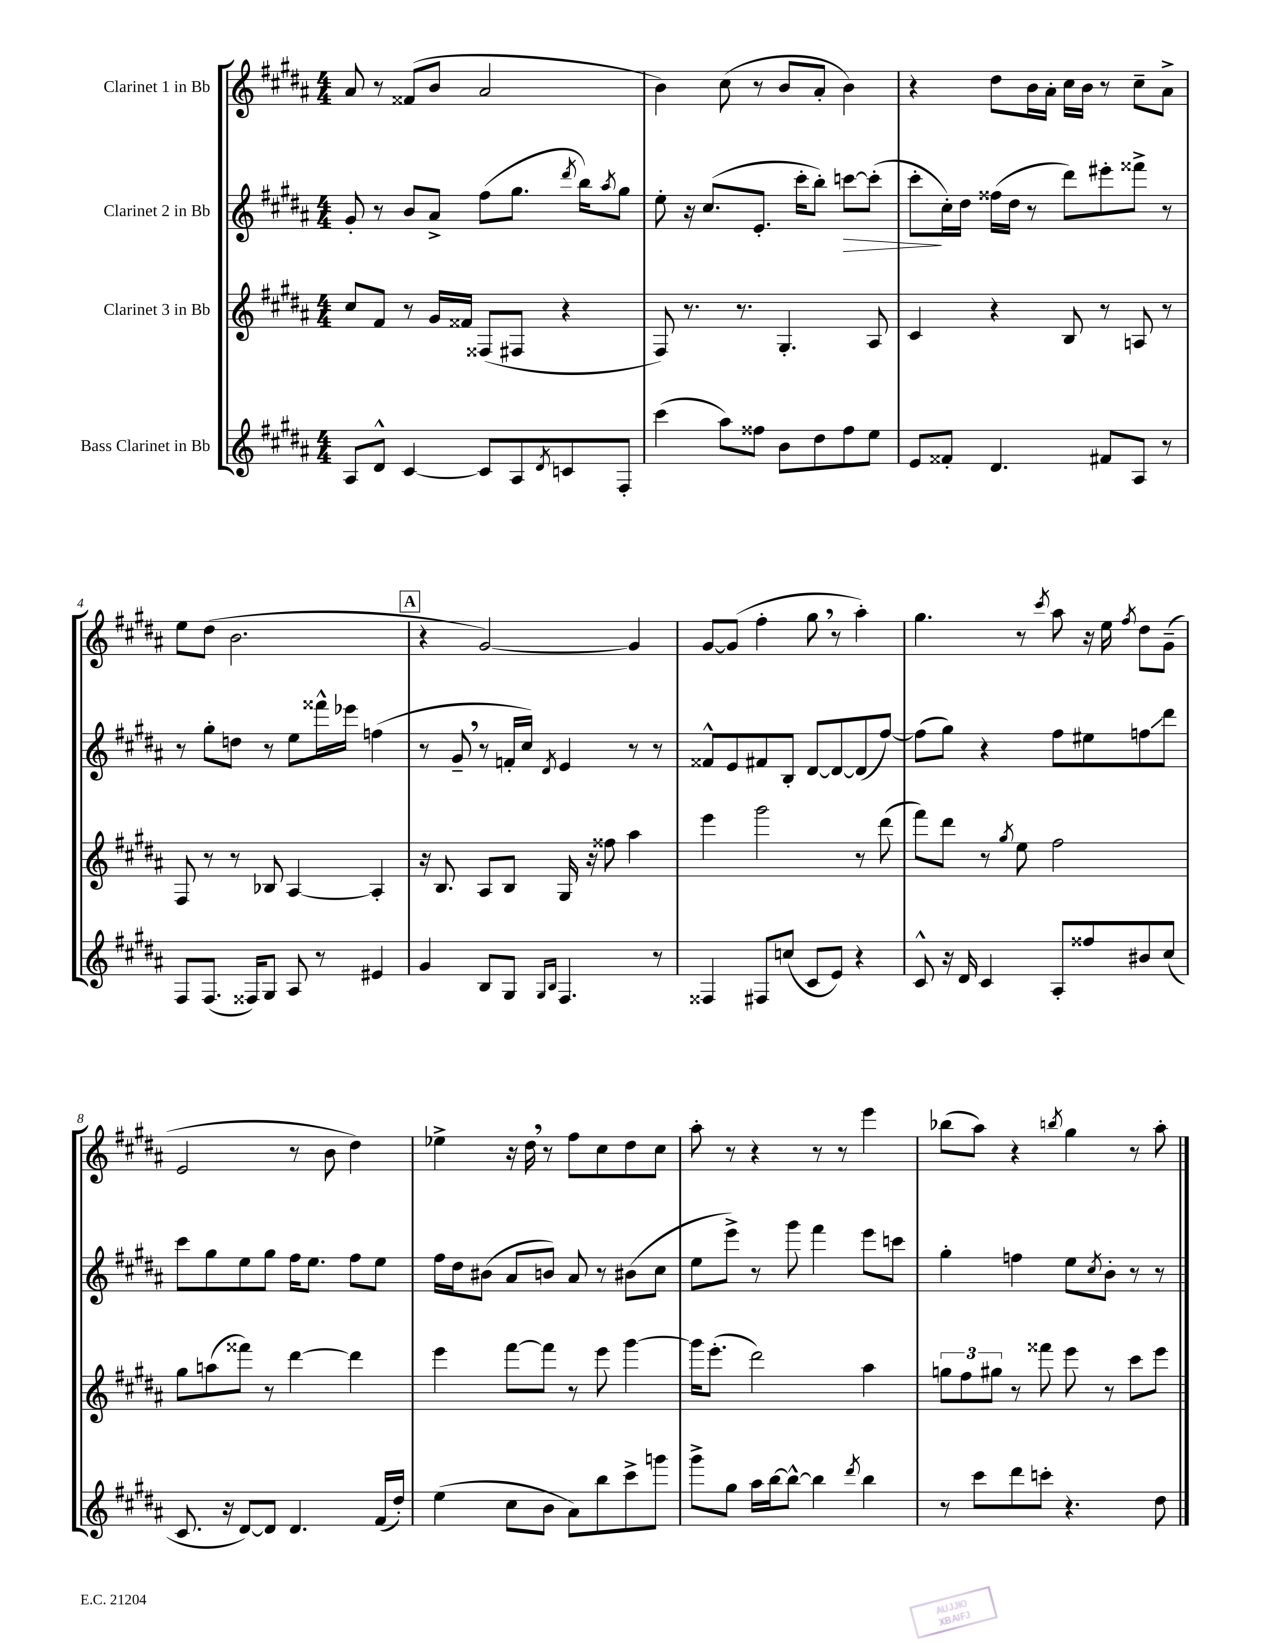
<<
\new StaffGroup <<
\new Staff = "s0" \with { instrumentName = "Clarinet 1 in Bb" } {
    \clef treble \key b \major \numericTimeSignature \time 4/4
    ais'8 r8 fisis'8( b'8 ais'2 |
    b'4) cis''8( r8 b'8 ais'8-. b'4) |
    r4 dis''8 b'16 ais'16-. cis''16 b'16 r8 cis''8-- ais'8-> |
    e''8 dis''8( b'2. |
    \mark \markup { \box "A" } r4 gis'2~) gis'4 |
    gis'8~ gis'8( fis''4-. gis''8 \breathe r8 ais''4-.) |
    gis''4. r8 \acciaccatura { cis'''8 } ais''8 r16 e''16 \acciaccatura { fis''8 } dis''8 gis'8--( |
    e'2 r8 b'8 dis''4) |
    ees''4-> r16 dis''16 \breathe r8 fis''8 cis''8 dis''8 cis''8 |
    ais''8-. r8 r4 r8 r8 e'''4 |
    bes''8( ais''8) r4 \acciaccatura { b''8 } gis''4 r8 ais''8-. \bar "|." |
}
\new Staff = "s1" \with { instrumentName = "Clarinet 2 in Bb" } {
    \clef treble \key b \major \numericTimeSignature \time 4/4
    gis'8-. r8 b'8 ais'8-> fis''8( gis''8. \acciaccatura { dis'''8 } b''16) \acciaccatura { ais''8 } gis''8 |
    e''8-. r16 cis''8.( e'8.-. cis'''16-. b''8-.) c'''8~\> c'''8-.( |
    cis'''8-.\! cis''16-.) dis''16 fisis''16( dis''16 r8 dis'''8) eis'''8-. fisis'''8-> r8 |
    r8 gis''8-. d''8 r8 e''8 fisis'''16-^ ees'''16 f''4( |
    \mark \markup { \box "A" } r8 gis'8-- \breathe r8 f'16-. cis''16) \acciaccatura { dis'8 } e'4 r8 r8 |
    fisis'8-^ e'8 fis'8 b8-. dis'8~ dis'8~ dis'8( fis''8~) |
    fis''8( gis''8) r4 fis''8 eis''8 f''8\glissando dis'''8 |
    cis'''8 gis''8 e''8 gis''8 fis''16 e''8. fis''8 e''8 |
    fis''16 dis''16 bis'8( ais'8 b'8) ais'8 r8 bis'8( cis''8 |
    e''8 e'''8->) r8 gis'''8 fis'''4 e'''8 c'''8 |
    gis''4-. f''4 e''8 \acciaccatura { cis''8 } b'8-. r8 r8 \bar "|." |
}
\new Staff = "s2" \with { instrumentName = "Clarinet 3 in Bb" } {
    \clef treble \key b \major \numericTimeSignature \time 4/4
    cis''8 fis'8 r8 gis'16 fisis'16 fisis8( fis8 r4 |
    fis8) r8. r8. gis4.-. ais8 |
    cis'4 r4 b8 r8 a8 r8 |
    fis8 r8 r8 bes8 ais4~ ais4-. |
    \mark \markup { \box "A" } r16 b8. ais8 b8 gis16 r16 fisis''8 ais''4 |
    e'''4 gis'''2 r8 dis'''8( |
    fis'''8) dis'''8 r8 \acciaccatura { gis''8 } e''8 fis''2 |
    gis''8 a''8( fisis'''8) r8 dis'''4~ dis'''4 |
    e'''4 fis'''8~ fis'''8 r8 e'''8 gis'''4~ |
    gis'''16 e'''8.-.( dis'''2) ais''4 |
    \tuplet 3/2 { g''8 fis''8 gis''8 } r8 fisis'''8 e'''8 r8 cis'''8 e'''8 \bar "|." |
}
\new Staff = "s3" \with { instrumentName = "Bass Clarinet in Bb" } {
    \clef treble \key b \major \numericTimeSignature \time 4/4
    ais8 dis'8-^ cis'4~ cis'8 ais8 \acciaccatura { dis'8 } c'8 fis8-. |
    cis'''4( ais''8) fisis''8 b'8 dis''8 fisis''8 e''8 |
    e'8 fisis'8-. dis'4. fis'8 ais8 r8 |
    fis8 fis8.( fisis16) gis8 ais8 r8 eis'4 |
    \mark \markup { \box "A" } gis'4 b8 gis8 \grace { gis16 b16 } fis4. r8 |
    fisis4 fis8 c''8( cis'8 e'8) r4 |
    cis'8-^ r16 dis'16 cis'4 ais8-. fisis''8 bis'8 cis''8( |
    cis'8. r16 dis'8~) dis'8 dis'4. fis'16( dis''16-.) |
    e''4( cis''8 b'8 ais'8) b''8 cis'''8-> g'''8 |
    gis'''8-> gis''8 ais''16 b''16~ b''8~-^ b''4 \acciaccatura { dis'''8 } b''4 |
    r8 cis'''8 dis'''8 c'''8-. r4. dis''8 \bar "|." |
}
>>
>>
